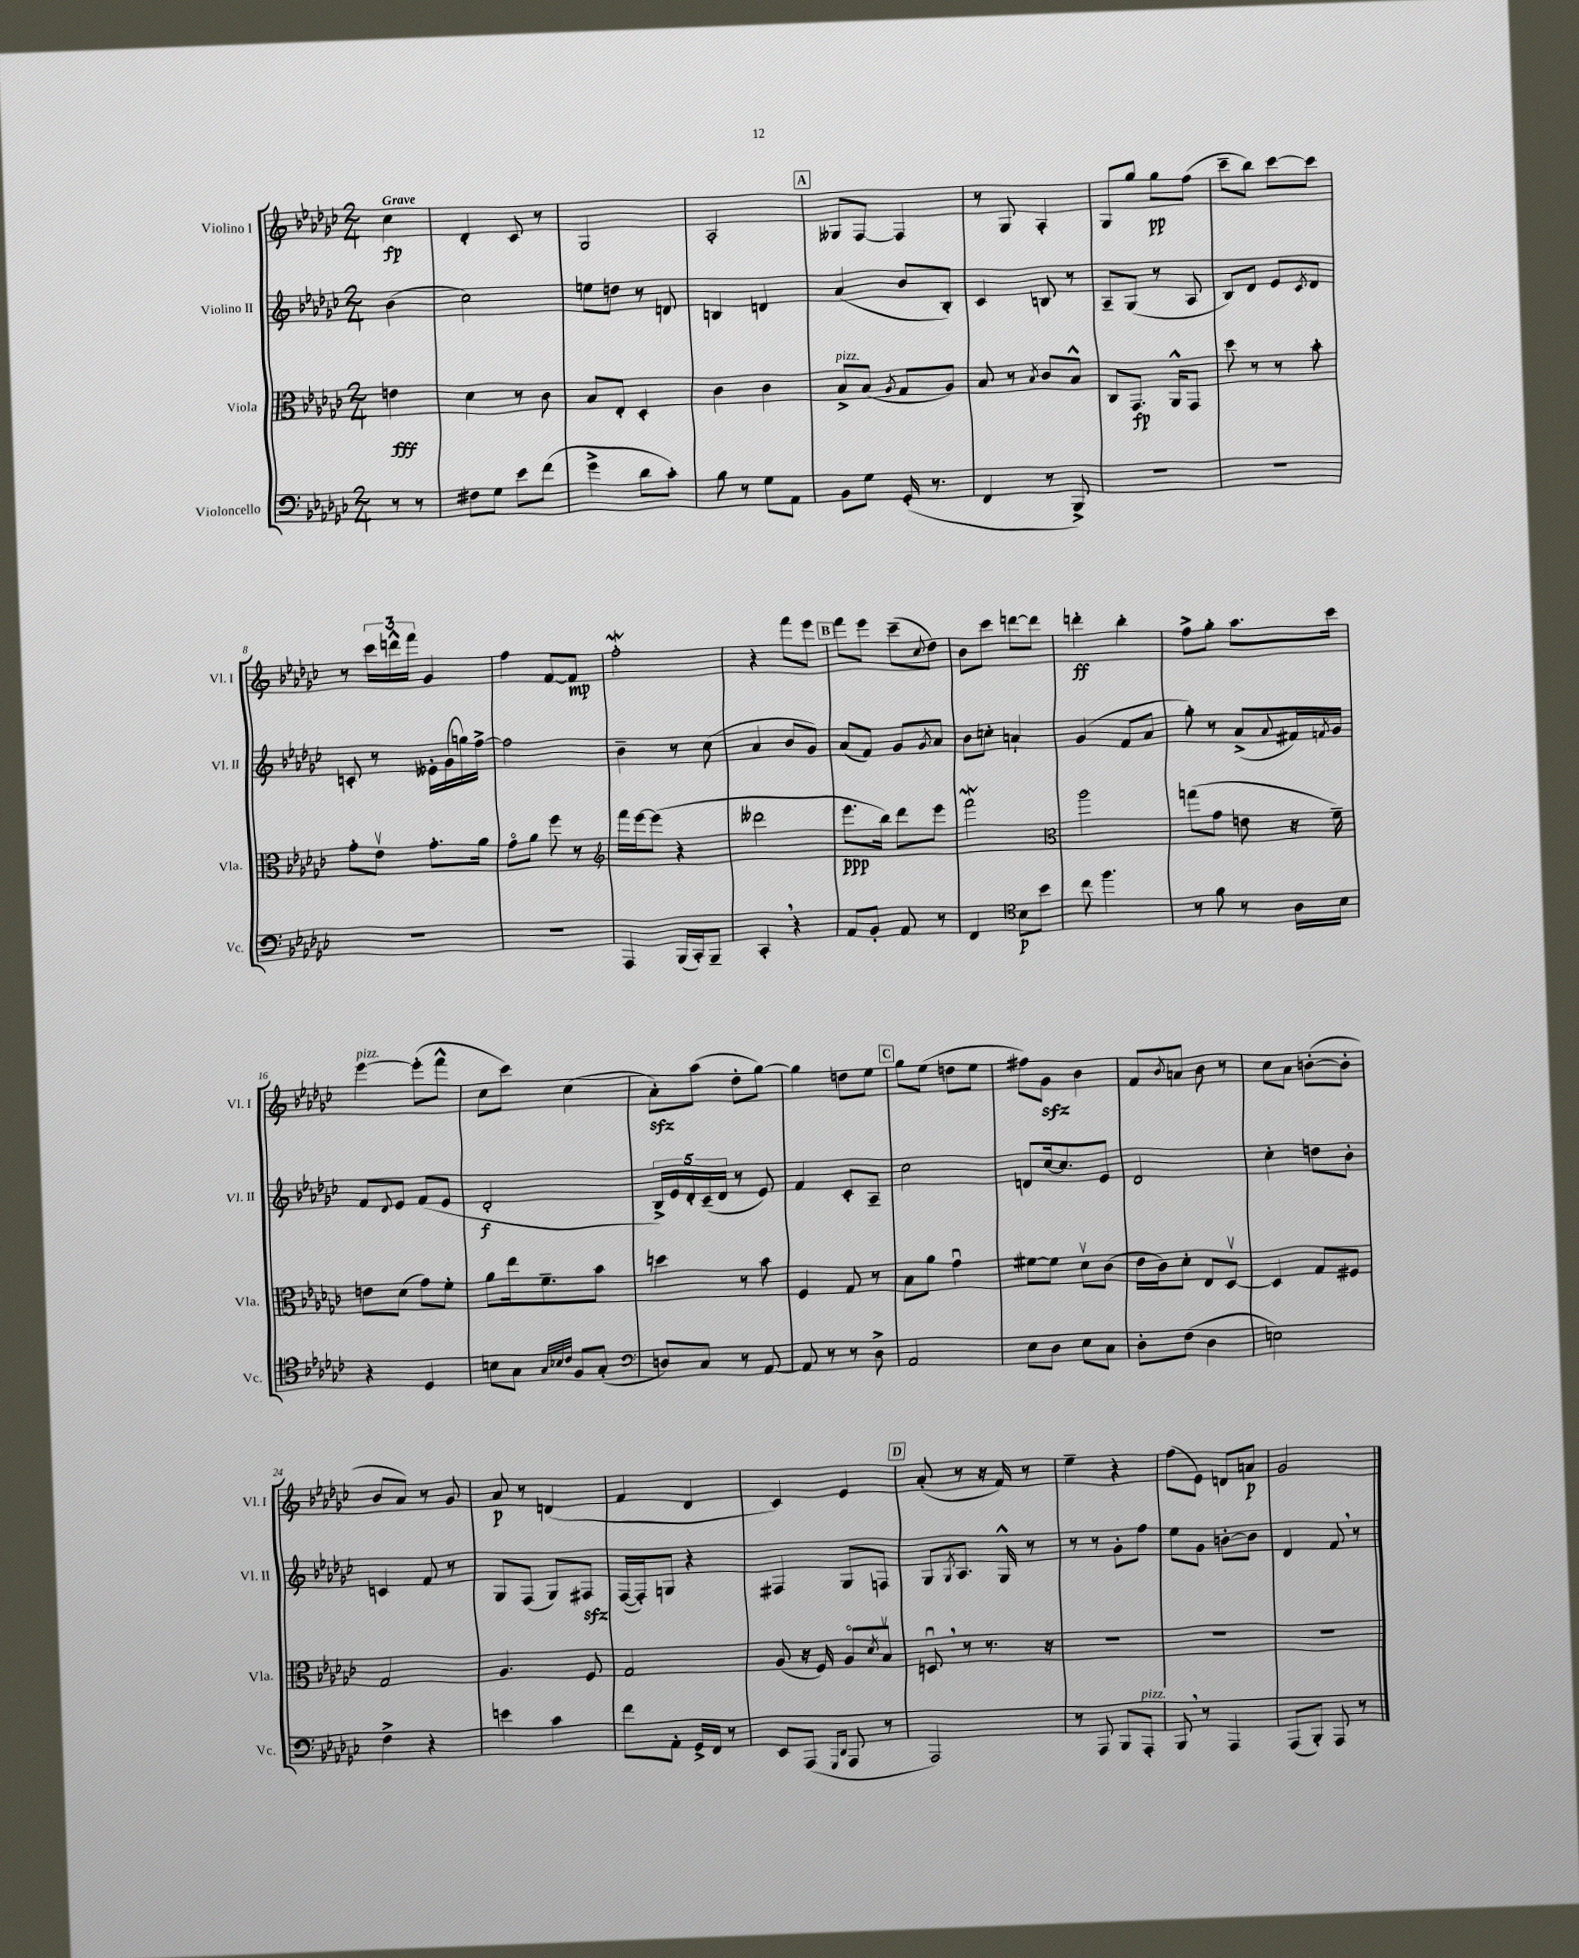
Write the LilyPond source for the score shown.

<<
\new StaffGroup <<
\new Staff = "s0" \with { instrumentName = "Violino I" shortInstrumentName = "Vl. I" } {
    \clef treble \key ges \major \numericTimeSignature \time 2/4 \partial 4 \tempo "Grave"
    ces''4\fp |
    des'4-. ces'8 r8 |
    ges2 |
    aes2-. |
    \mark \markup { \box "A" } geses8 f8~ f4 |
    r8 ges8 aes4-. |
    ges8 ges''8 ges''8\pp f''8( |
    ces'''8-- bes''8) ces'''8~ ces'''8 |
    r8 \tuplet 3/2 { ces'''16 d'''16-^ f'''16 } ges'4 |
    f''4 f'8~ f'8\mp |
    f''2-.\mordent |
    r4 f'''8 ees'''8 |
    \mark \markup { \box "B" } f'''8 ees'''8 ces'''8--( \appoggiatura { ces''8 } des''8) |
    bes'8 ces'''8 d'''8~ d'''8 |
    d'''4-.\ff bes''4-. |
    f''8-> ges''8-. aes''8. ces'''16 |
    ees'''4~^\markup { \italic "pizz." } ees'''8-.( f'''8-^ |
    ces''8 ces'''8) ces''4( |
    aes'8-.\sfz) aes''8( des''8-. ges''8~) |
    ges''4 d''8 ees''8 |
    \mark \markup { \box "C" } ges''8 ees''8( d''8 ees''8 |
    fis''8) ges'8\sfz bes'4 |
    f'8 \acciaccatura { bes'8 } a'8 bes'8 r8 |
    ces''8 aes'8 b'8~-.( b'8-. |
    bes'8 aes'8) r8 ges'8 |
    aes'8\p r8 d'4( |
    f'4 des'4 |
    ces'4) ees'4 |
    \mark \markup { \box "D" } aes'8-.( r8 r16 f'16) r8 |
    ees''4-- r4 |
    f''8( ees'8) d'8 a'8\p |
    ges'2 \bar "|." |
}
\new Staff = "s1" \with { instrumentName = "Violino II" shortInstrumentName = "Vl. II" } {
    \clef treble \key ges \major \numericTimeSignature \time 2/4 \partial 4
    bes'4( |
    ces''2) |
    e''8 d''8 r8 d'8 |
    b4 d'4 |
    \mark \markup { \box "A" } aes'4( bes'8 bes8-.) |
    ces'4 b8 r8 |
    aes8-- ges8( r8 aes8 |
    bes8) des'8 ees'8 \acciaccatura { ces'8 } des'8 |
    c'8-. r8 eeses'16-. ges'16( g''16) f''16~-> |
    f''2 |
    bes'4-- r8 ces''8( |
    aes'4 bes'8 ges'8) |
    \mark \markup { \box "B" } aes'8( f'8) ges'8 \acciaccatura { ges'8 } aes'8 |
    bes'8 c''8-. a'4-! |
    ges'4( f'8 aes'8 |
    ges''8-.) r8 aes'8->( \appoggiatura { aes'8 } fis'16) \acciaccatura { f'8 } ges'16 |
    f'8 \appoggiatura { des'8 } ees'8 f'8( ees'8 |
    des'2-.\f |
    \tuplet 5/4 { bes16->) ees'16 des'16-. ces'16--( des'16 } r8 ees'8) |
    f'4 ces'8-. aes8-- |
    \mark \markup { \box "C" } ces''2 |
    d'8 ces''16~ ces''8. ees'8 |
    des'2 |
    ces''4-. d''8 bes'8-. |
    c'4 f'8 r8 |
    ges8 f8( ges8) fis8\sfz |
    f16~( f16-.) g8 r4 |
    fis4 ges8 f8 |
    \mark \markup { \box "D" } ges8 \acciaccatura { ges8 } aes8. ges16-^ r8 |
    r8 r8 ges'8-. f''8 |
    ees''8 ges'8 b'8~-. b'8 |
    des'4 f'8 \breathe r8 \bar "|." |
}
\new Staff = "s2" \with { instrumentName = "Viola" shortInstrumentName = "Vla." } {
    \clef alto \key ges \major \numericTimeSignature \time 2/4 \partial 4
    e'4\fff |
    des'4 r8 ces'8 |
    bes8 ees8-. des4-. |
    ces'4 ces'4 |
    \mark \markup { \box "A" } bes8->^\markup { \italic "pizz." } bes8( \acciaccatura { aes8 } ges8 aes8) |
    bes8 r8 \acciaccatura { bes8 } ces'8 bes8-^ |
    ces8 ges,8.\fp aes,16-^ ges,8 |
    des''8 r8 r8 bes'8-. |
    ges'8-. ees'8\upbow ges'8.-. aes'16 |
    ges'8\flageolet aes'8 f''8 r8 |
    \clef treble f'''16 ees'''16~ ees'''8( r4 |
    deses'''2 |
    \mark \markup { \box "B" } ees'''8.\ppp bes''16) des'''8 ees'''8 |
    f'''2\mordent |
    \clef alto aes''2 |
    g''8( ges'8 e'8 r16 f'16--) |
    e'8 des'8( ges'8) f'8-. |
    aes'8 ees''16 f'8.-- bes'8 |
    d''4 r8 bes'8 |
    f4 ges8 r8 |
    \mark \markup { \box "C" } bes8 aes'8 ges'4\downbow |
    fis'8~ fis'8 des'8\upbow ces'8( |
    ees'16 ces'16) des'8-. ees8 des8~\upbow |
    des4 ges8 fis8 |
    ges2 |
    aes4. f8 |
    ges2 |
    aes8( r16 f16) aes8\flageolet \acciaccatura { des'8 } bes8\upbow |
    \mark \markup { \box "D" } d8\downbow \breathe r8 r8. r16 |
    R2 |
    R2 |
    R2 \bar "|." |
}
\new Staff = "s3" \with { instrumentName = "Violoncello" shortInstrumentName = "Vc." } {
    \clef bass \key ges \major \numericTimeSignature \time 2/4 \partial 4
    r8 r8 |
    fis8 ges8 ees'8 f'8( |
    ges'4-> des'8 ces'8-.) |
    bes8 r8 ges8 aes,8 |
    \mark \markup { \box "A" } bes,8 ges8 ges,16-.( r8. |
    f,4 r8 bes,,8->) |
    R2 |
    R2 |
    R2 |
    R2 |
    aes,,4 bes,,16( ces,16-.) bes,,8-- |
    ces,4-. \breathe r4 |
    \mark \markup { \box "B" } aes,8 bes,8-. aes,8 r8 |
    f,4 \clef tenor bes8\p bes'8 |
    ces''8 f''4. |
    r8 f'8 r8 aes16 bes16 |
    r4 des4 |
    b8 ges8 \grace { ges32 bes32 ces'32 } f8 ges8-.( |
    \clef bass d8) ces8 r8 aes,8~ |
    aes,8 r8 r8 des8-> |
    \mark \markup { \box "C" } aes,2 |
    ees8 des8 ees8 ces8 |
    des8-. f8( des4 |
    e2) |
    f4-> r4 |
    e'4 ces'4 |
    f'8 aes,8-. ges,16-> f,16 r8 |
    ees,8 aes,,8( \grace { ges,,16 des,16 } aes,,8 r8 |
    \mark \markup { \box "D" } aes,,2) |
    r8 aes,,8 bes,,8 aes,,8-.^\markup { \italic "pizz." } |
    bes,,8 \breathe r8 aes,,4 |
    aes,,8( bes,,8-.) aes,,8 r8 \bar "|." |
}
>>
>>
